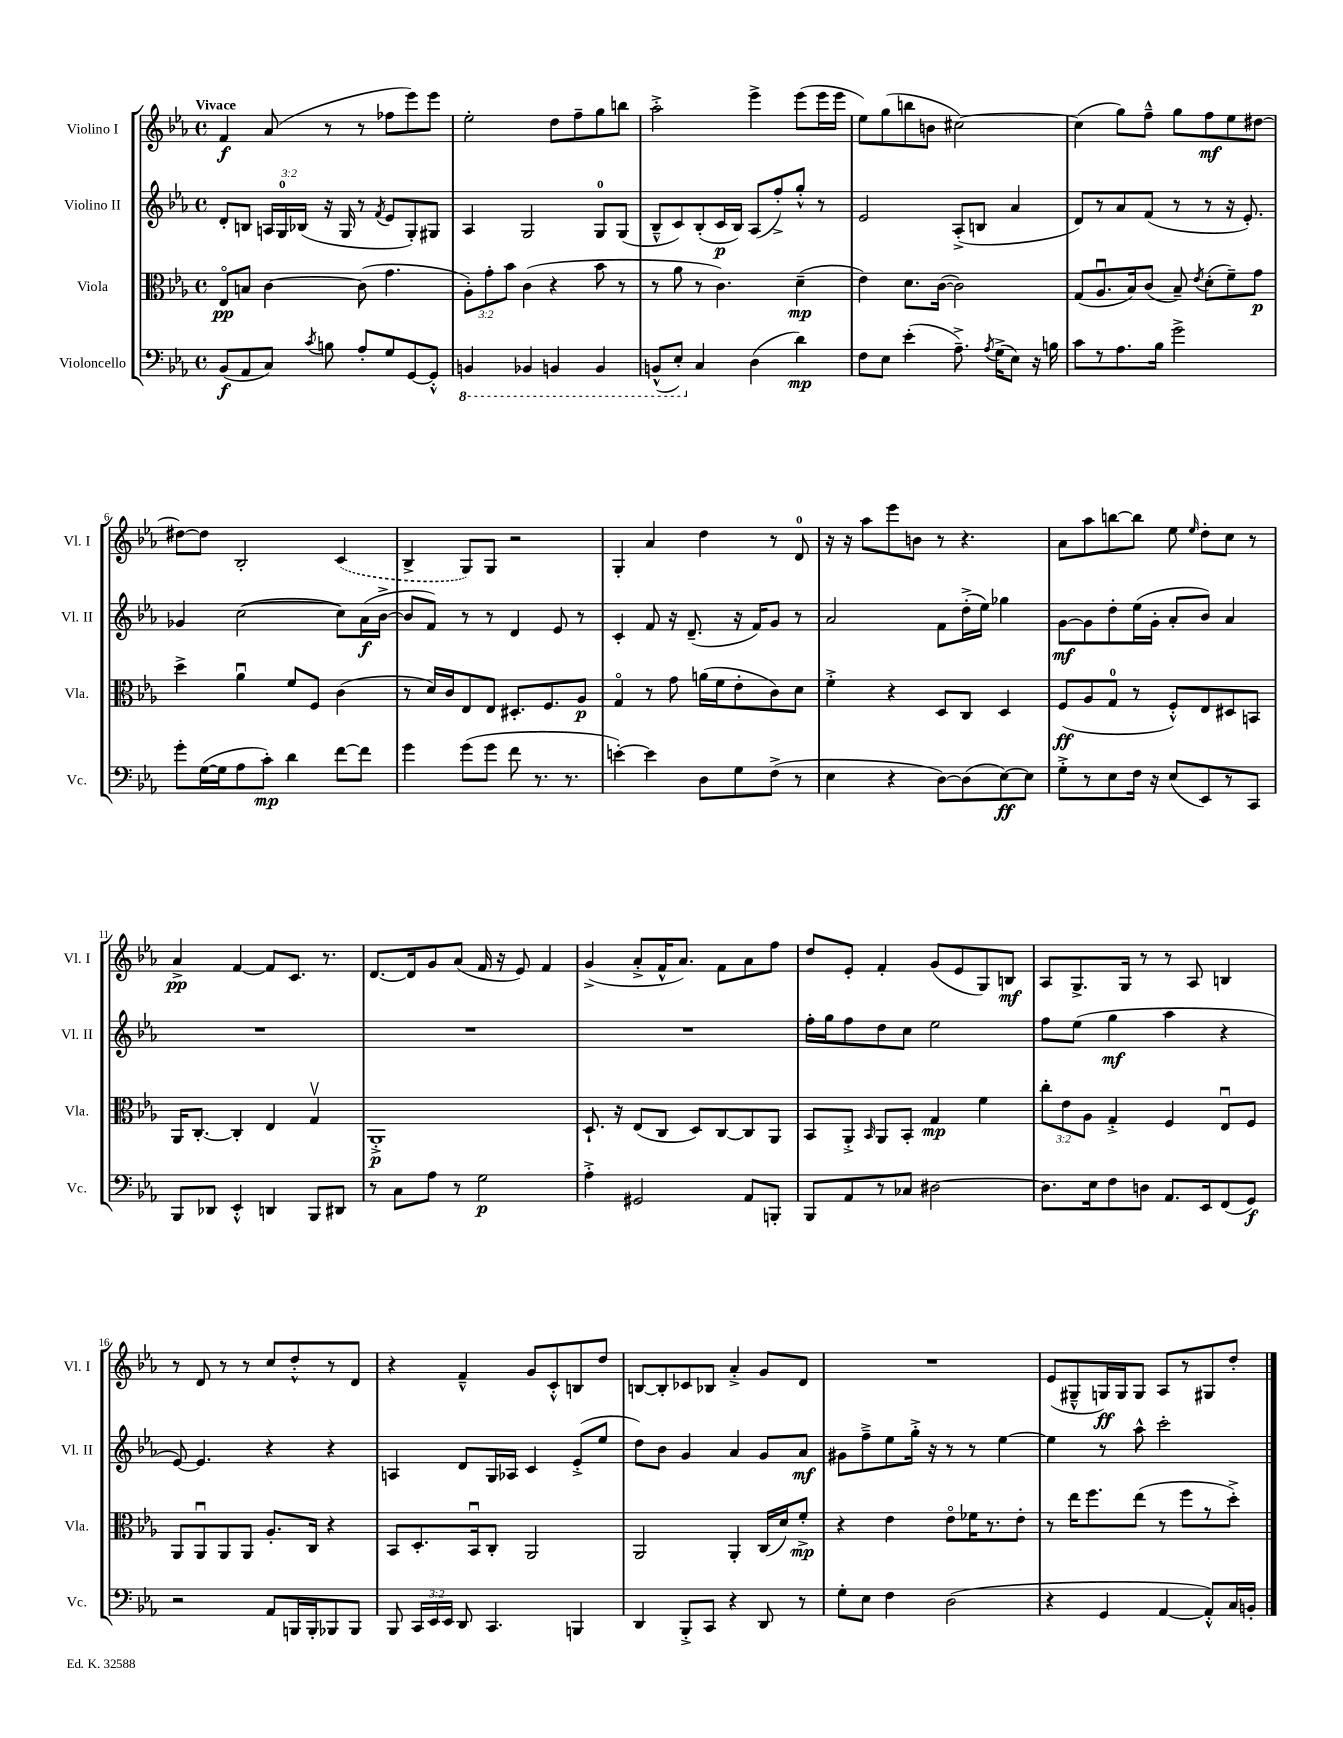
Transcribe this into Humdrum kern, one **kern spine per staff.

**kern	**kern	**kern	**kern
*staff4	*staff3	*staff2	*staff1
*clefF4	*clefC3	*clefG2	*clefG2
*k[b-e-a-]	*k[b-e-a-]	*k[b-e-a-]	*k[b-e-a-]
*M4/4	*M4/4	*M4/4	*M4/4
*met(c)	*met(c)	*met(c)	*met(c)
(8BB-	8E-o	8d'	4f
8AA-	8B	8B	.
8C)	[4c	24A	(8a-
.	.	24G	.
.	.	(24B-	.
8qc	.	.	.
8B	.	16r	8r
.	.	16G	.
8A-'	(8c]	8r	8r
.	.	8qf	.
8G	4.g	8e-	8ff-
[8GG	.	8G')	8eee-)
8GG'^^]	.	8G#	8eee-
=	=	=	=
4BBB	12A-')	4A-	2ee-'
.	12g'	.	.
.	12b-	.	.
4BBB-	(4c	2G	.
4BBB	4r	.	8dd
.	.	.	8ff~
4BBB	8b-	8G	8gg
.	8r	(8G	8bb
=	=	=	=
(8BBB^^	8r	8B-~^^	2aa-'^
8EE-')	8a-	8c)	.
4C	8r	(8B-'	.
.	4.c)	16c	.
.	.	16B-)	.
(4D	.	(8A-	4eee-^
.	.	8ff'^)	.
4d)	(4d~	8gg'^^	(8eee-
.	.	8r	16eee-
.	.	.	16eee-
=	=	=	=
8F	4e-)	2e-	8ee-)
8E-	.	.	(8gg
(4e-'	8.d	.	8bb
.	.	.	8b
.	([16c	.	.
8.A-~^)	2c])	(8A-'^	[2cc#)
.	.	8B	.
8qA-	.	.	.
(16G^	.	.	.
8E-)	.	4a-	.
16r	.	.	.
16B	.	.	.
=	=	=	=
8c	(8G	8d)	(4cc#]
8r	8.A-u	8r	.
8.A-	.	8a-	8gg)
.	16B-)	.	.
.	(8c	(8f	8ff~^^
16B-	.	.	.
2g^	8B-~)	8r	8gg
.	8qe-	.	.
.	(8d'	8r	8ff
.	8f~)	16r	8ee-
.	.	8.e-')	.
.	8g	.	[8dd#
=	=	=	=
8g'	4dd^	4g-	8dd#_
([16G	.	.	8dd#]
16G]	.	.	.
8A-	4a-u	([2cc	2B-'
8c')	.	.	.
4d	8f	.	.
.	8F	.	.
[8f	(4c	8cc])	(4c
8f]	.	(16a-	.
.	.	[16b-^	.
=	=	=	=
4g	8r	8b-]	4B-^
.	16d)	8f)	.
.	16c	.	.
(8g	8E-	8r	8G)
8g	8E-	8r	8G
8f	8.D#'	4d	2r
8.r	.	.	.
.	8.F	.	.
.	.	8e-	.
8.r	.	.	.
.	8A-	8r	.
=	=	=	=
[4e')	4Go	4c'	4G'
4e]	8r	8f	4a-
.	8g	16r	.
.	.	(8.d~	.
8D	(16a	.	4dd
.	16f	.	.
8G	8e-'	16r	.
.	.	16f)	.
(8F^	8c)	8g	8r
8r	8d	8r	8d
=	=	=	=
4E-	4f'^	2a-	16r
.	.	.	16r
.	.	.	8aa-
4r	4r	.	8eee-
.	.	.	8b
[8D)	8D	8f	8r
(8D]	8C	(16dd'^	4.r
.	.	16ee-)	.
[8E-)	4D	4gg-	.
8E-]	.	.	.
=	=	=	=
8G'^	(8F	[8g	8a-
8r	8A-	8g]	8aa-
8E-	8G	8dd'	[8bb
16F	8r	(16ee-	8bb]
16r	.	16g'	.
(8E-	8F'^^)	8a-'	8ee-
.	.	.	16qqee-
8EE-)	8E-	8b-)	8dd'
8r	8D#	4a-	8cc
8CC	8BB	.	8r
=	=	=	=
8BBB-	16AA-	1r	4a-^
.	[8.C'	.	.
8DD-	.	.	.
4EE-'^^	4C']	.	[4f
4DD	4E-	.	8f]
.	.	.	8.c
8BBB-	4Gv	.	.
.	.	.	8.r
8DD#	.	.	.
=	=	=	=
8r	1AA-'^	1r	[8.d
8C	.	.	.
.	.	.	16d]
8A-	.	.	8g
8r	.	.	(8a-
2G	.	.	16f
.	.	.	16r
.	.	.	8e-)
.	.	.	4f
=	=	=	=
4A-'^	8.D`	1r	(4g^
.	16r	.	.
2GG#	(8E-	.	8a-'^
.	8C	.	16f^^
.	.	.	8.a-)
.	8D)	.	.
.	[8C	.	8f
8AA-	8C]	.	8a-
8BBB'	8AA-	.	8ff
=	=	=	=
8BBB-	8BB-	16ff'	8dd
.	.	16gg	.
8AA-	8AA-'^	8ff	8e-'
.	16qqBB-	.	.
8r	8AA-	8dd	4f'
8C-	8BB-'	8cc	.
[2D#	4G	2ee-	(8g
.	.	.	8e-
.	4f	.	8G)
.	.	.	8B
=	=	=	=
8.D#]	12cc'	8ff	8A-
.	12e-	.	.
.	.	(8ee-	8.G^
.	12A-	.	.
16E-	.	.	.
8F	4G'^	4gg	.
.	.	.	16G
8D	.	.	8r
8.AA-	4F	4aa-	8r
.	.	.	8A-
16EE-	.	.	.
(8FF	8E-u	4r	4B
8GG)	8F	.	.
=	=	=	=
2r	8AA-	[8e-)	8r
.	8AA-u	4.e-]	8d
.	8AA-	.	8r
.	8AA-	.	8r
8AA-	8.A-'	4r	8cc
16BBB	.	.	8dd'^^
16BBB'	16C	.	.
8BBB-	4r	4r	8r
8BBB-	.	.	8d
=	=	=	=
8BBB-	8BB-	4A	4r
24CC	8.D'	.	.
24EE-	.	.	.
24EE-	.	.	.
8DD	.	8d	4f~^^
.	16BB-u	.	.
4.CC	8C'	16G	.
.	.	16A-	.
.	2AA-	4c	8g
.	.	.	8c'^^
4BBB	.	(8e-'^	8B
.	.	8ee-	8dd
=	=	=	=
4DD	2AA-	8dd)	[8B
.	.	8b-	8B']
8BBB-'^	.	4g	8c-
8CC	.	.	8B-
4r	4AA-'	4a-	4a-'^
8DD	(16C	8g	8g
.	16d)	.	.
8r	8f'^	8a-	8d
=	=	=	=
8G'	4r	8g#	1r
8E-	.	8ff~^	.
4F	4e-	8ee-	.
.	.	16gg'^	.
.	.	16r	.
(2D	8e-o	8r	.
.	16f-	8r	.
.	8.r	.	.
.	.	[4ee-	.
.	8e-'	.	.
=	=	=	=
4r	8r	4ee-]	(8e-
.	16ee-	.	8G#~^^
.	8.ff	.	.
4GG	.	8r	16G)
.	.	.	16G
.	(8ee-	8aa-^^	8G
[4AA-	8r	2ccc'	8A-
.	8ff	.	8r
8AA-'^^])	8r	.	8G#
16C	8dd'^)	.	8dd'
16BB'	.	.	.
==	==	==	==
*-	*-	*-	*-
